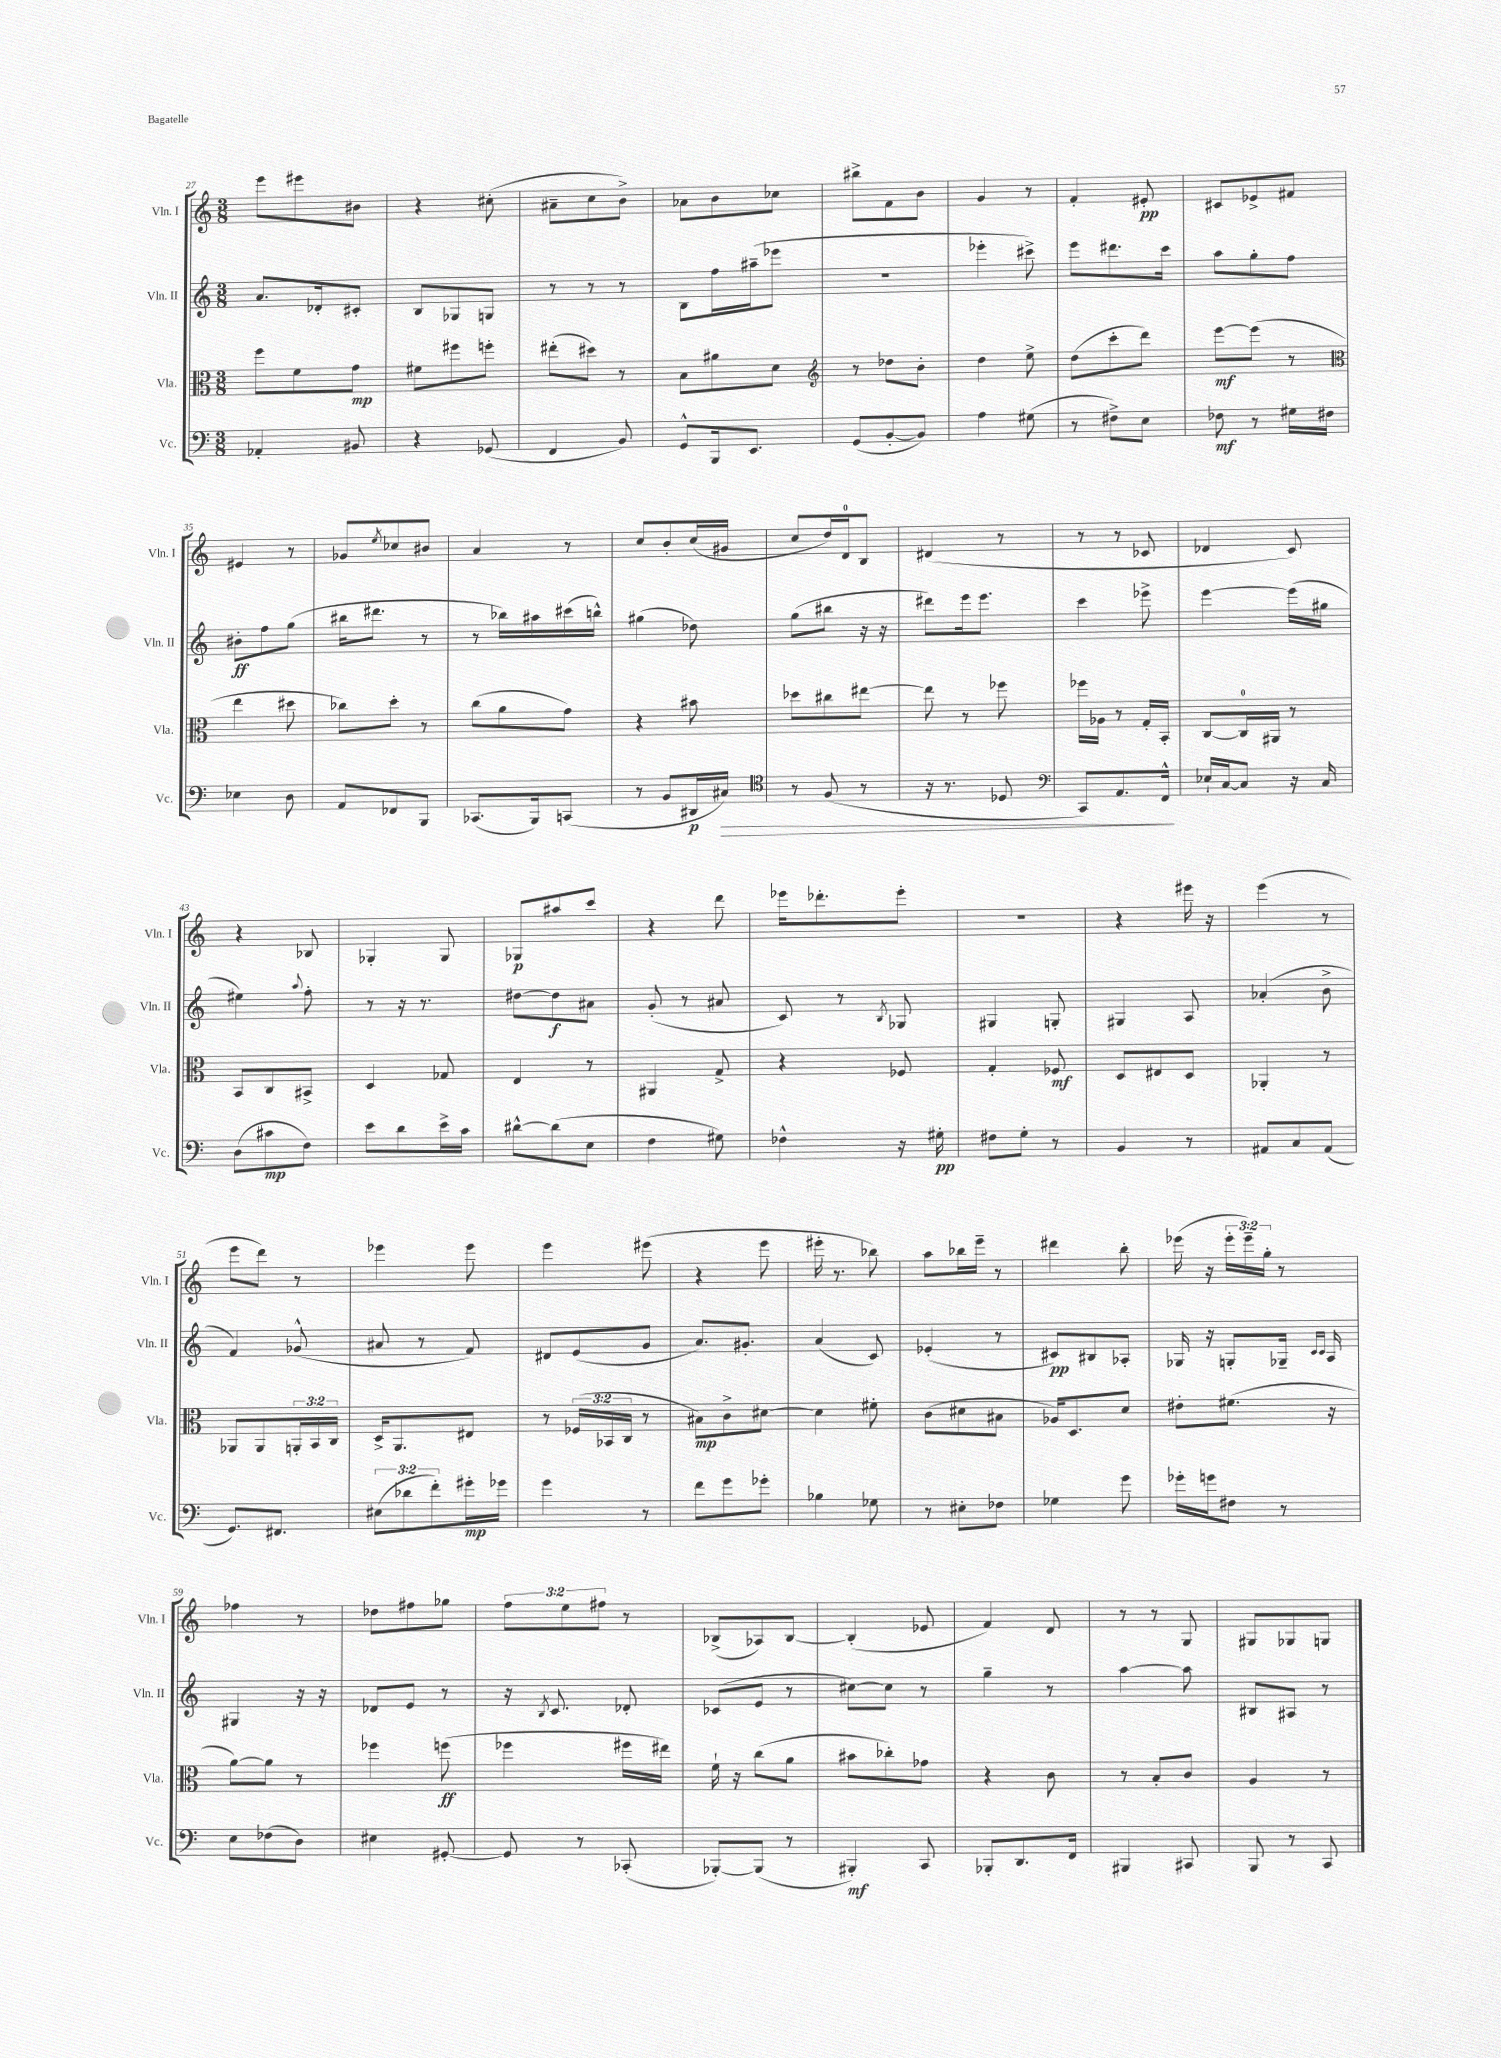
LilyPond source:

<<
\new StaffGroup <<
\new Staff = "s0" \with { instrumentName = "Vln. I" shortInstrumentName = "Vln. I" } {
    \clef treble \key c \major \numericTimeSignature \time 3/8 \override Staff.TupletNumber.text = #tuplet-number::calc-fraction-text
    e'''8 eis'''8 bis'8 |
    r4 cis''8-.( |
    ais'8-- c''8 b'8->) |
    aes'8 b'8 ces''8 |
    bis''8-> f'8 b'8 |
    g'4 r8 |
    f'4-. eis'8-.\pp |
    cis'8 ees'8-> fis'8 |
    eis'4 r8 |
    ges'8 \acciaccatura { e''8 } ces''8 bis'8 |
    a'4 r8 |
    c''8 b'8-. c''16( gis'16 |
    c''8 d''16) d'16-0 b8 |
    dis'4( r8 |
    r8 r8 ces'8 |
    des'4 c'8) |
    r4 bes8 |
    ges4-. ges8 |
    ges8\p ais''8 c'''8 |
    r4 d'''8 |
    ees'''16 des'''8.-. ees'''8-. |
    R4. |
    r4 eis'''16 r16 |
    e'''4( r8 |
    e'''8 d'''8) r8 |
    ees'''4 ees'''8 |
    e'''4 eis'''8( |
    r4 e'''8 |
    eis'''16-. r8. bes''8) |
    a''8 bes''16 e'''16-- r8 |
    dis'''4 b''8-. |
    ees'''16( r16 \tuplet 3/2 { ees'''16-. ees'''16--) g''16-. } r8 |
    fes''4 r8 |
    des''8 fis''8 ges''8 |
    \tuplet 3/2 { f''8 e''8 fis''8 } r8 |
    bes8->( aes8) bes8~ |
    bes4-.( ees'8 |
    f'4) d'8 |
    r8 r8 g8 |
    gis8 ges8 g8 \bar "|." |
}
\new Staff = "s1" \with { instrumentName = "Vln. II" shortInstrumentName = "Vln. II" } {
    \clef treble \key c \major \numericTimeSignature \time 3/8
    a'8. des'16-. cis'8-. |
    b8 ges8 g8 |
    r8 r8 r8 |
    b8 f''16 ais''16--( ees'''8 |
    R4. |
    ees'''4-. cis'''8->) |
    e'''8 dis'''8. c'''16 |
    a''8 g''8-. f''8 |
    bis'8-.\ff f''8 g''8( |
    bis''16 dis'''8. r8 |
    r8 bes''16) ais''16 cis'''16( b''16-^) |
    gis''4( des''8) |
    g''8( bis''8 r16 r16 |
    dis'''8) e'''16 e'''8. |
    c'''4 ees'''8-> |
    e'''4~ e'''16( gis''16 |
    eis''4) \appoggiatura { a''8 } f''8-. |
    r8 r16 r8. |
    dis''8~ dis''8\f ais'8 |
    g'8-.( r8 ais'8 |
    c'8) r8 \acciaccatura { b8 } ges8 |
    gis4 g8-. |
    gis4 a8 |
    aes'4-.( b'8-> |
    f'4) ges'8-^( |
    ais'8 r8 f'8) |
    dis'8 e'8( g'8 |
    a'8.) gis'8.-. |
    a'4( c'8) |
    ees'4-.( r8 |
    cis'8\pp) bis8 aes8-. |
    ges16 r16 g8-. ges16-- \grace { c'16 c'16 } a16 |
    gis4 r16 r16 |
    des'8 e'8 r8 |
    r16 \acciaccatura { b8 } c'8. des'8-. |
    ces'8( e'8 r8 |
    cis''8~) cis''8 r8 |
    g''4-- r8 |
    a''4~ a''8 |
    bis8 ais8 r8 \bar "|." |
}
\new Staff = "s2" \with { instrumentName = "Vla." shortInstrumentName = "Vla." } {
    \clef alto \key c \major \numericTimeSignature \time 3/8 \override Staff.TupletNumber.text = #tuplet-number::calc-fraction-text
    f''8 f'8 g'8\mp |
    fis'8 fis''8 f''8-. |
    eis''8-.( dis''8) r8 |
    b8 ais'8 d'8 |
    \clef treble r8 des''8 b'8-. |
    d''4 e''8-> |
    d''8( c'''8-. d'''8) |
    e'''8~\mf e'''8( r8 |
    \clef alto e''4 dis''8 |
    ces''8) d''8-. r8 |
    c''8( a'8 g'8) |
    r4 bis'8 |
    des''8 cis''8 eis''8~ |
    eis''8 r8 fes''8 |
    fes''16 aes16 r8 g16-. b,16-. |
    c8~ c16-0 ais,16 r8 |
    b,8 c8 bis,8-> |
    d4 ges8 |
    e4 r8 |
    ais,4 g8-> |
    r4 fes8 |
    g4-. fes8\mf |
    d8 eis8 d8 |
    aes,4-. r8 |
    aes,8 aes,8 \tuplet 3/2 { a,16-. b,16 c16 } |
    d16-> a,8. eis8 |
    r8 \tuplet 3/2 { fes16( bes,16 c16 } r8 |
    bis8\mp) c'8-> dis'8~ |
    dis'4 fis'8-. |
    c'8( dis'8 bis8 |
    aes16) d8. d'8 |
    eis'8-. fis'8.( r16 |
    a'8~) a'8 r8 |
    fes''4 f''8\ff( |
    fes''4 fis''16 eis''16) |
    f'16-! r16 c''8( a'8 |
    bis'8 ces''8-.) ges'8 |
    r4 c'8 |
    r8 b8-. c'8 |
    a4 r8 \bar "|." |
}
\new Staff = "s3" \with { instrumentName = "Vc." shortInstrumentName = "Vc." } {
    \clef bass \key c \major \numericTimeSignature \time 3/8 \override Staff.TupletNumber.text = #tuplet-number::calc-fraction-text
    aes,4-. bis,8 |
    r4 ges,8( |
    f,4 b,8) |
    g,8-^ b,,16 e,8. |
    g,8( b,8~-. b,8) |
    a4 gis8( |
    r8 fis8->) e8 |
    fes8\mf r8 gis16 fis16 |
    ees4 d8 |
    a,8 fes,8 b,,8 |
    ces,8.( b,,16) c,8( |
    r8 b,8 dis,16\p cis16\>) |
    \clef tenor r8 f8( r8 |
    r16 r8. des8 |
    \clef bass c,8) a,8. f,16-^\! |
    ees16-! c16~ c8 r16 c16 |
    d8( cis'8\mp f8) |
    e'8 d'8 e'16-> c'16 |
    dis'8~-^ dis'8( e8 |
    f4 gis8) |
    fes4-^ r16 gis16-.\pp |
    fis8 g8-. r8 |
    b,4 r8 |
    ais,8 c8 ais,8( |
    g,8.) fis,8. |
    \tuplet 3/2 { eis8( des'8 f'8-.) } gis'16-.\mp ges'16 |
    g'4 r8 |
    f'8 g'8 ges'8-. |
    bes4 ges8 |
    r8 eis8-. fes8 |
    ges4 g'8 |
    ges'16-. g'16 fis8 r8 |
    e8 fes8( d8) |
    eis4 gis,8~-. |
    gis,8 r8 ces,8-.( |
    bes,,8~-.) bes,,8( r8 |
    bis,,4-.\mf) c,8 |
    bes,,8-. d,8. f,16 |
    bis,,4 cis,8 |
    b,,8 r8 c,8 \bar "|." |
}
>>
>>
\layout { \context { \Score currentBarNumber = #27 } }
